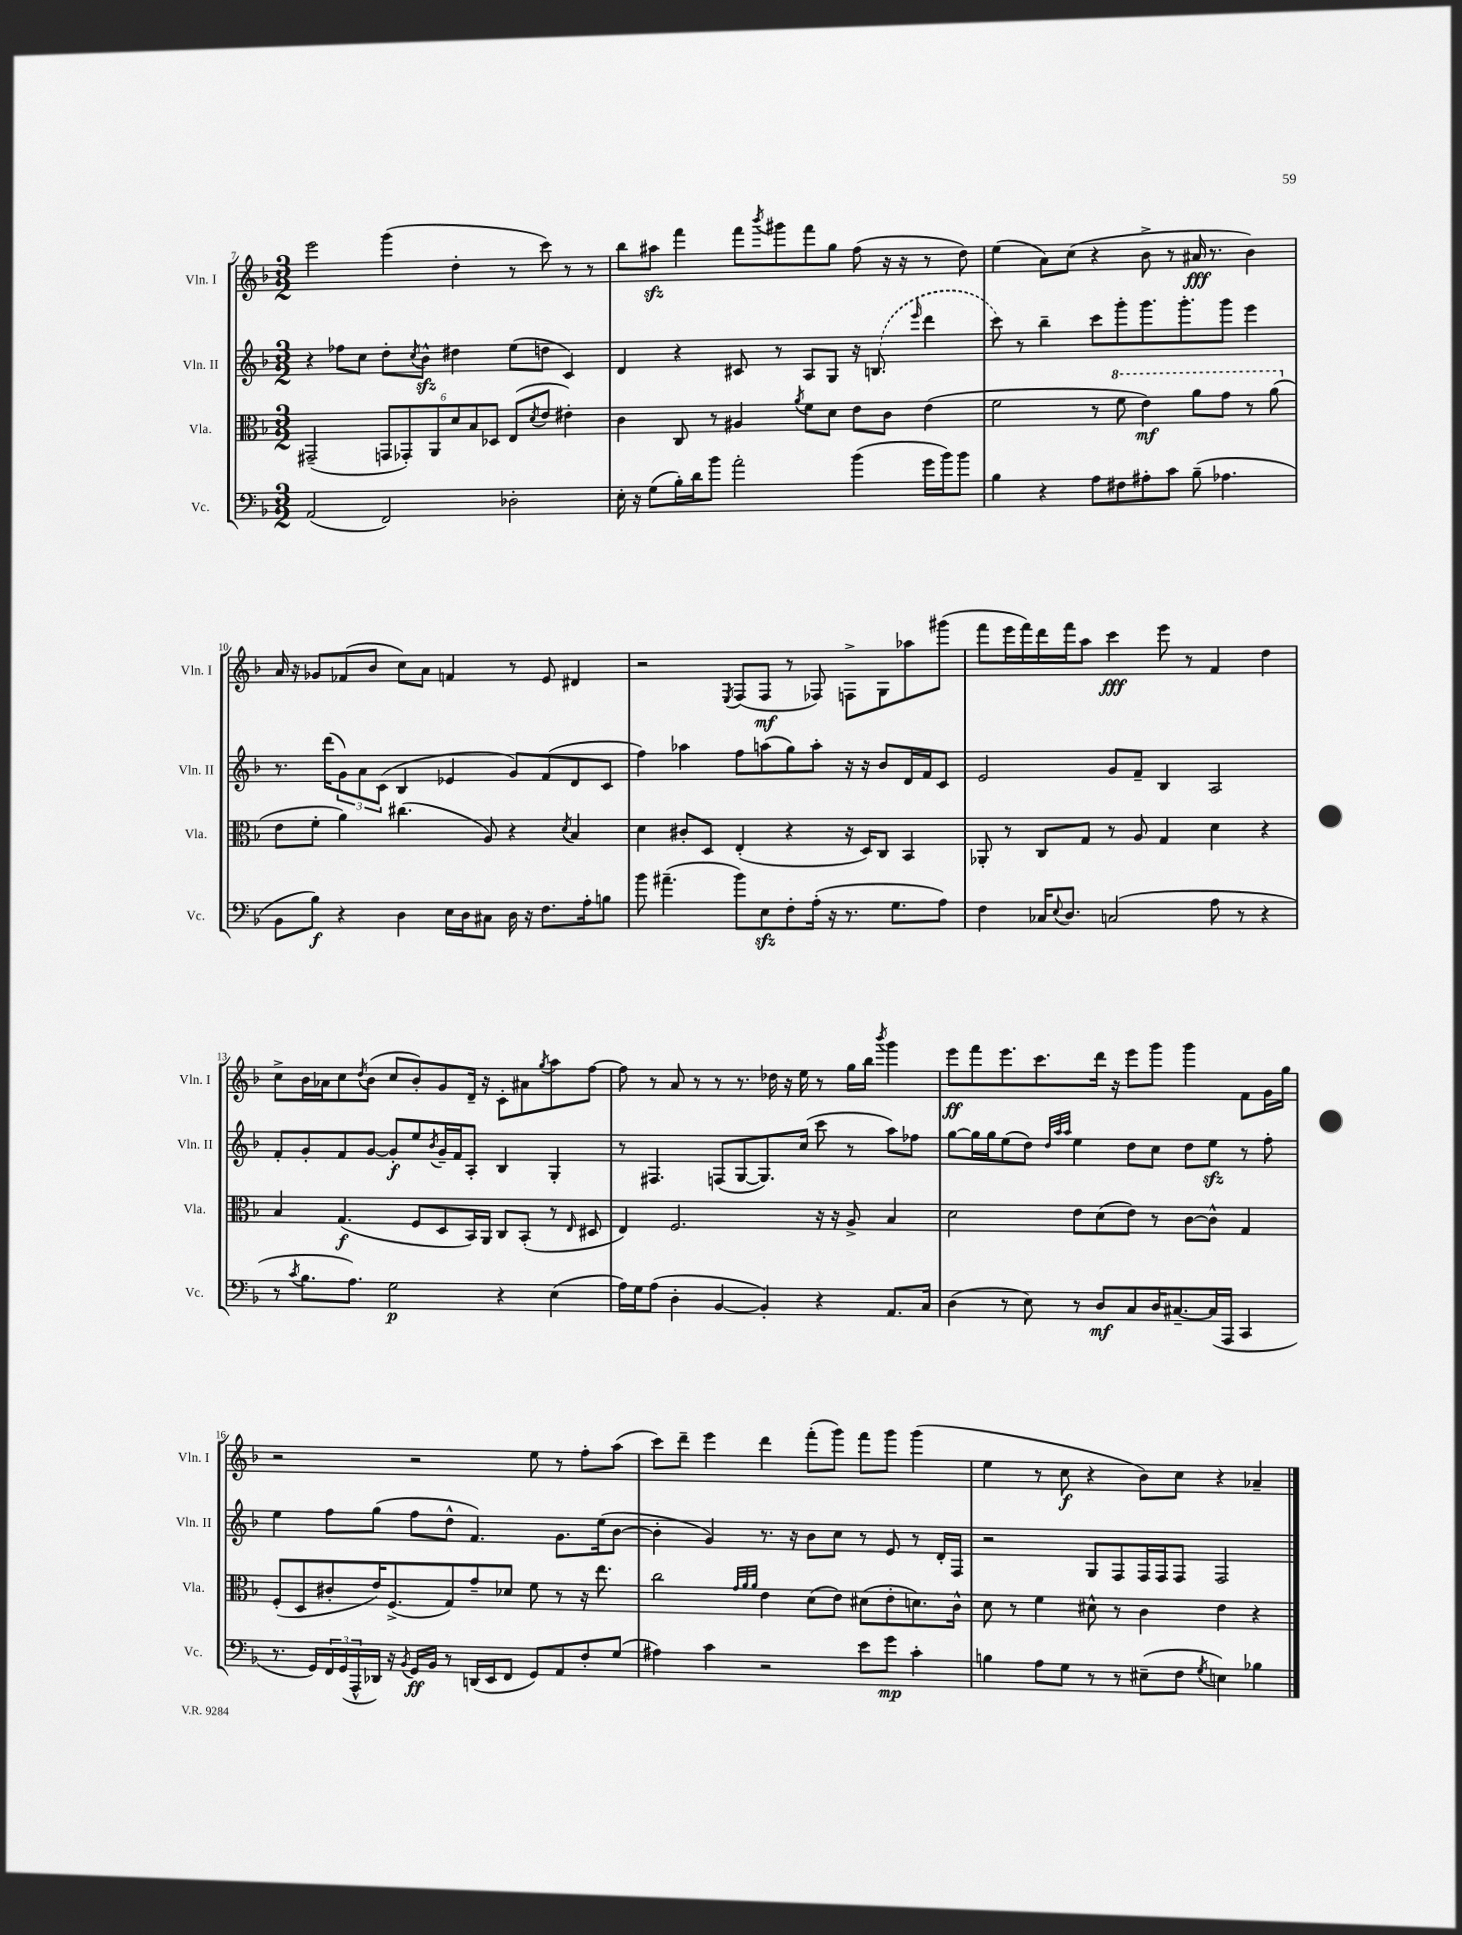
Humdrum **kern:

**kern	**kern	**kern	**kern
*staff4	*staff3	*staff2	*staff1
*clefF4	*clefC3	*clefG2	*clefG2
*k[b-]	*k[b-]	*k[b-]	*k[b-]
*M3/2	*M3/2	*M3/2	*M3/2
(2AA/	(2GG#~/	4r	2eee\
.	.	8ff-\L	.
.	.	8cc\J	.
2FF/)	12GG/L	8dd'\L	(4ggg\
.	12GG-'/)	.	.
.	.	8qcc/	.
.	.	8b-^^\J	.
.	12AA/	.	.
.	12d/	4dd#\	4dd'\
.	12B-/	.	.
.	12D-/J	.	.
2D-'\	(8E/L	(8ee\L	8r
.	8qd/	.	.
.	8e/J	8dd\J	8ccc\)
.	4e#'\)	4c/)	8r
.	.	.	8r
=	=	=	=
16E'\	4c\	4d/	8bb-\L
16r	.	.	.
(8G\L	.	.	8aa#\J
16B-'\L)	8C/	4r	4fff\
16d\J	.	.	.
8b-\J	8r	.	.
2a'\	4A#/	8c#/	8fff\L
.	.	.	8qbbb-/
.	.	8r	8ggg#\
.	8qa/	.	.
.	8f\L	8A/L	8fff\
.	8d\J	8G/J	8gg\J
(4b-\	8e\L	16r	(8ff\
.	.	(8.B/	.
.	8c\J	.	16r
.	.	.	16r
.	.	16qqeee/	.
16g\LL	(4e\	4ddd\	8r
16b-\J)	.	.	.
8b-\J	.	.	8dd\)
=	=	=	=
4B-\	2f\	8ccc\)	(4ee\
.	.	8r	.
4r	.	4bb-~\	8a\L)
.	.	.	(8cc\J
8A\L	8r	8ccc\L	4r
8F#\	8ff\	8ggg'\	.
8A#'\	4ee\)	8.ggg\	8b-^\
8c\J	.	.	8r
.	.	8.ggg'\	.
(8B-~\	8aa\L	.	16a#/
.	.	.	8.r
4.A-\	8gg\J	8ggg\J	.
.	8r	4eee\	4b-\)
.	(8aa\	.	.
=	=	=	=
8BB-\L	8e\L	8.r	16a/
.	.	.	16r
8B-\J)	8f'\J	.	8g-/L
.	.	(16ddd\LK	.
4r	4a\)	12g\)	(8f-/
.	.	12a\	.
.	.	.	8b-/J
.	.	(12c\J	.
4D\	(4.cc#\	4B-/	8cc\L)
.	.	.	8a\J
16E\LL	.	4e-/	4f/
16D\J	.	.	.
8C#\J	8A/)	.	.
16D\	4r	8g/L)	8r
16r	.	.	.
8.F\L	.	(8f/	8e/
.	8qd/	.	.
.	4B-/	8d/	4d#/
16A'\k	.	.	.
8B\J	.	8c/J	.
=	=	=	=
8b-\	4d\	4ff\)	2r
(4.a#~\	.	.	.
.	8c#'/L	4aa-\	.
.	8D/J	.	.
.	.	.	8qE/
8b-\L)	(4E'/	8ff\L	(8F/L
8E\	.	(8aa\	8F/J
8F'\	4r	8gg\)	8r
(16A'\Jk	.	8aa'\J	8F-/)
16r	.	.	.
8.r	16r	16r	8F^\L
.	16D/LK)	16r	.
.	8C/J	8b-/L	8G\
8.G\L	.	.	.
.	4BB-/	16d/L	8aa-\
.	.	16f/J	.
8A\J)	.	8c/J	(8ggg#\J
=	=	=	=
4F\	8AA-'/	2e/	8fff\L
.	8r	.	16eee\L
.	.	.	16fff\)
16C-/LK	8C/L	.	16ddd\
8qqE/	.	.	.
8.D/J	.	.	16fff\J
.	8G/J	.	8aa\J
(2C/	8r	8g/L	4ccc\
.	8A/	8f~/J	.
.	4G/	4B-/	8eee\
.	.	.	8r
8A\	4d\	2A/	4f/
8r	.	.	.
4r	4r	.	4dd\
=	=	=	=
8r	4B-/	8f'/L	8cc^\L
8qc/	.	.	.
8.B-\L	.	8g'/	16b-\L
.	.	.	16a-\J
.	(4.G/	8f/	8cc\
8.A\J)	.	.	.
.	.	.	8qdd/
.	.	[8g/J	(8b-\J
2G\	.	8g'/]L	8cc/L
.	8F/L	8ee/	8b-'/)
.	.	8qb-/	.
.	8D/	16g~/L	8g/
.	.	16f/J	.
.	16BB-/L)	8A'/J	16d~/Jk
.	16AA/JJ	.	16r
4r	8C/L	4B-/	8c'\L
.	(8BB-'/J	.	8a#\
.	.	.	8qgg/
(4E\	8r	4G'/	8aa\
.	16qqE/	.	.
.	8D#/	.	[8ff\J
=	=	=	=
16A\LL)	4E/)	8r	8ff\]
16G\J	.	.	.
(8A\J	.	4.F#/	8r
4D'\	2.F/	.	8a/
.	.	.	8r
[4BB-/	.	(8F/L	8r
.	.	[8G/	8.r
4BB-'/])	.	8.G/])	.
.	.	.	16dd-\
.	.	.	16r
.	.	(16cc/Jk	16ee\
4r	16r	8ccc\	8r
.	16r	.	.
.	8A^/	8r	16gg\LL
.	.	.	16bb-\JJ
.	.	.	8qbbb-/
8.AA/L	4B-/	8aa\L)	4ggg\
.	.	8ff-\J	.
16C/Jk	.	.	.
=	=	=	=
(4D\	2d\	[8gg\L	8eee\L
.	.	16gg\]L	8fff\
.	.	16gg\J	.
8r	.	(8ee\	8.eee\
8E\)	.	8dd\J)	.
.	.	.	8.ccc\
.	.	32qqdd/LLL	.
.	.	32qqaa/	.
.	.	32qqaa/JJJ	.
8r	8e\L	4ee\	.
8D/L	(8d\	.	16ddd\Jk
.	.	.	16r
8C/	8e\J)	8dd\L	8eee\L
16D/K	8r	8cc\J	8ggg\J
[8.C#~/	.	.	.
.	[8c\L	8dd\L	4ggg\
(16C#/]L	8c^^\]J	8ee\J	.
16AAA/JJ	.	.	.
4CC/	4G/	8r	8f\L
.	.	8ff'\	16g\L
.	.	.	16gg\JJ
=	=	=	=
8.r	(8F'/L	4ee\	2r
.	8D/	.	.
16GG/LL)	.	.	.
24FF/	8c#'/	8ff\L	.
(24GG/	.	.	.
24AAA^^/	.	.	.
16DD-/JJ)	16e/K)	(8gg\J	.
16r	(8.F^/	.	.
8qBB-/	.	.	.
16GG/LL	.	8ff\L	2r
16BB-/JJ	.	.	.
8r	8G/)	8dd^^\J	.
(16DD/LL	8g~/	4.f/)	.
16EE/J	.	.	.
8FF/J	8d-/J	.	.
8GG/L)	8f\	.	8ee\
8AA/	8r	8.g\L	8r
8F'/	16r	.	8ff'\L
.	8.ee\	(16ee\k	.
(8G/J	.	[8b-\J	(8aa\J
=	=	=	=
4A#\)	2cc\	4b-'\]	8ccc\L)
.	.	.	8ddd~\J
4c\	.	4g/)	4eee\
.	32qqg/LLL	.	.
.	32qqa/	.	.
.	32qqa/JJJ	.	.
2r	4e\	8.r	4ddd\
.	.	16r	.
.	(8d\L	8b-\L	(8fff'\L
.	8e\J)	8cc\J	8ggg\J)
8e\L	(8d#\L	8r	8fff\L
8g\J	8e'\	8e/	8ggg\J
4c'\	8.d\)	8r	(4ggg\
.	.	16d'/LL	.
.	16c^^\Jk	16F/JJ	.
=	=	=	=
4B\	8d\	2r	4ee\
.	8r	.	.
8A\L	4f\	.	8r
8G\J	.	.	8cc\
8r	8d#^^\	8G/L	4r
8r	8r	8F/	.
(8E#~\L	4c\	16F/L	8b-\L)
.	.	16F/J	.
8F\J	.	8F/J	8cc\J
8qG/	.	.	.
4E\)	4e\	2F/	4r
4B-\	4r	.	4a-~/
==	==	==	==
*-	*-	*-	*-
